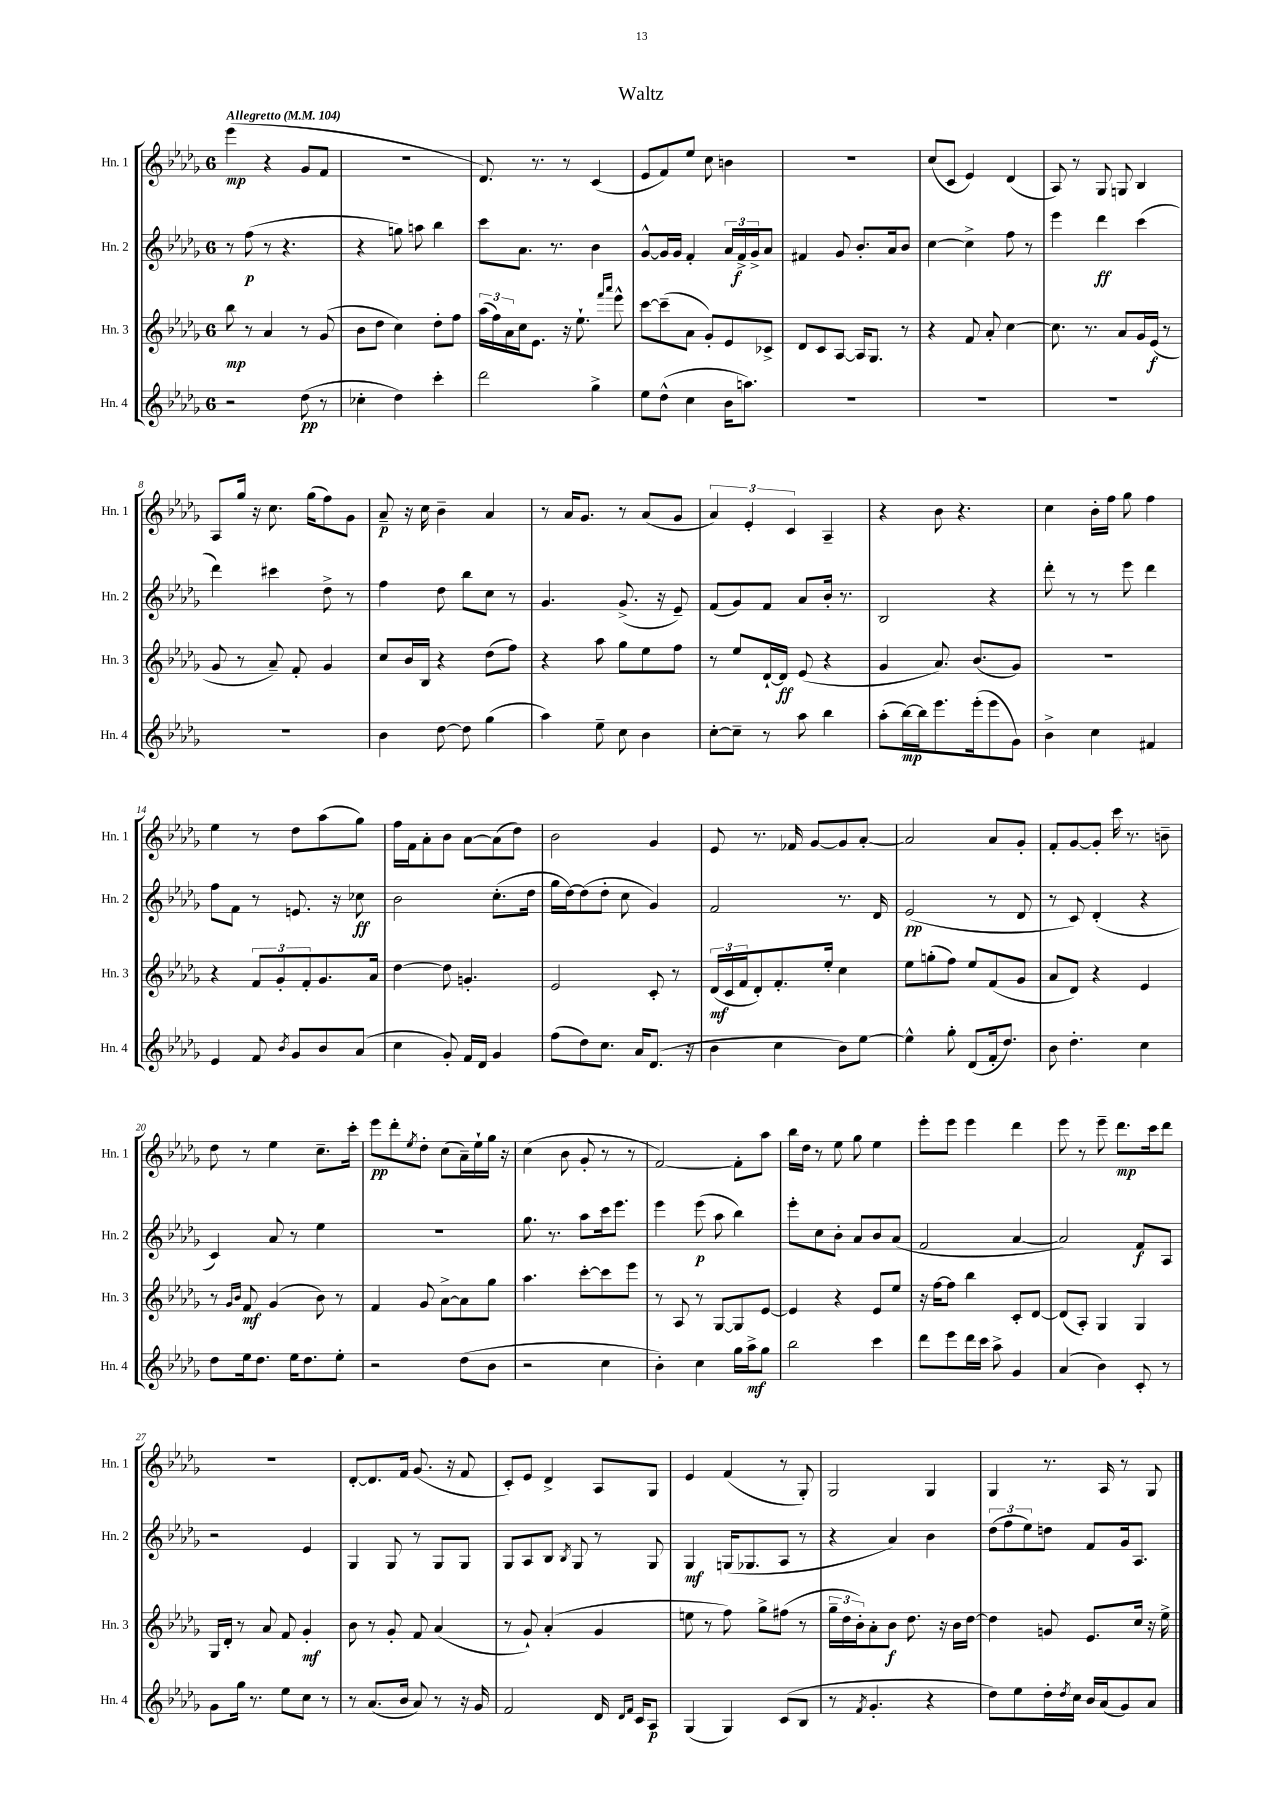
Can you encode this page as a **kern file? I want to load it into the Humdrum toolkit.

**kern	**dynam	**kern	**dynam	**kern	**dynam	**kern	**dynam
*part4	*part4	*part3	*part3	*part2	*part2	*part1	*part1
*staff4	*staff4	*staff3	*staff3	*staff2	*staff2	*staff1	*staff1
*I"Hn. 4	*	*I"Hn. 3	*	*I"Hn. 2	*	*I"Hn. 1	*
*I'Hn. 4	*	*I'Hn. 3	*	*I'Hn. 2	*	*I'Hn. 1	*
*clefG2	*	*clefG2	*	*clefG2	*	*clefG2	*
*k[b-e-a-d-g-]	*	*k[b-e-a-d-g-]	*	*k[b-e-a-d-g-]	*	*k[b-e-a-d-g-]	*
*M6/8	*	*M6/8	*	*M6/8	*	*M6/8	*
*MM104	*	*MM104	*	*MM104	*	*MM104	*
=1	=1	=1	=1	=1	=1	=1	=1
!	!	!	!	!	!	!LO:TX:a:B:t=Allegretto	!
2r	.	8bb-\	mp	8r	.	(4eee-\	mp
.	.	8r	.	(8ff\	p	.	.
.	.	4a-/	.	8r	.	4r	.
.	.	.	.	4.r	.	.	.
(8dd-\	pp	8r	.	.	.	8g-/L	.
8r	.	(8g-/	.	.	.	8f/J	.
=2	=2	=2	=2	=2	=2	=2	=2
4cc-X'\	.	8b-\L	.	4r	.	2.r	.
.	.	8dd-\J	.	.	.	.	.
4dd-\)	.	4cc\)	.	8ggn\)	.	.	.
.	.	.	.	8aan\	.	.	.
4ccc'\	.	8dd-'\L	.	4bb-\	.	.	.
.	.	8ff\J	.	.	.	.	.
=3	=3	=3	=3	=3	=3	=3	=3
2ddd-\	.	(24aa-\LL	.	8ccc\L	.	8.d-/)	.
.	.	24ff\)	.	.	.	.	.
.	.	24a-\	.	.	.	.	.
.	.	16cc\J	.	8.a-\J	.	.	.
.	.	8.e-\J	.	.	.	8.r	.
.	.	.	.	8.r	.	.	.
.	.	16r	.	.	.	8r	.
.	.	8.ee-`\	.	.	.	.	.
4gg-^\	.	.	.	4b-\	.	(4c/	.
.	.	16qqfff/LL	.	.	.	.	.
.	.	16qqaaa-/JJ	.	.	.	.	.
.	.	8eee-^^\	.	.	.	.	.
=4	=4	=4	=4	=4	=4	=4	=4
8ee-\L	.	[8ccc\L	.	[8g-^^/L	.	8e-/L	.
(8dd-^^\J	.	(8ccc~\]	.	16g-/L]	.	8f/)	.
.	.	.	.	16g-/JJ	.	.	.
4cc\	.	8a-\J	.	4f'/	.	8ee-/J	.
.	.	8g-'/L)	.	.	.	8cc\	.
16b-\KL	.	8e-/	.	24a-/LL	.	4bn\	.
.	.	.	.	24f^/	f	.	.
8.aan\J)	.	.	.	.	.	.	.
.	.	.	.	24g-^/J	.	.	.
.	.	8c-X^/J	.	8a-/J	.	.	.
=5	=5	=5	=5	=5	=5	=5	=5
2.r	.	8d-/L	.	4f#X/	.	2.r	.
.	.	8c/	.	.	.	.	.
.	.	[8A-/J	.	8g-/	.	.	.
.	.	16A-/KL]	.	8.b-'/L	.	.	.
.	.	8.G-/J	.	.	.	.	.
.	.	.	.	16a-/k	.	.	.
.	.	8r	.	8b-/J	.	.	.
=6	=6	=6	=6	=6	=6	=6	=6
2.r	.	4r	.	[4cc\	.	(8cc/L	.
.	.	.	.	.	.	8c/J	.
.	.	8f/	.	4cc^\]	.	4e-/)	.
.	.	8a-'/	.	.	.	.	.
.	.	[4cc\	.	8ff\	.	(4d-/	.
.	.	.	.	8r	.	.	.
=7	=7	=7	=7	=7	=7	=7	=7
2.r	.	8.cc\]	.	4eee-\	.	8A-/)	.
.	.	.	.	.	.	8r	.
.	.	8.r	.	.	.	.	.
.	.	.	.	4ddd-\	ff	8G-/	.
.	.	8a-/L	.	.	.	8Gn/	.
.	.	16g-/L	.	(4ccc\	.	4B-/	.
.	.	(16e-/JJ	f	.	.	.	.
.	.	8r	.	.	.	.	.
!!LO:LB:g=z
=8	=8	=8	=8	=8	=8	=8	=8
2.r	.	8g-/	.	4ddd-\)	.	8A-/L	.
.	.	8r	.	.	.	16gg-/Jk	.
.	.	.	.	.	.	16r	.
.	.	8a-~/)	.	4ccc#X\	.	8.cc\	.
.	.	8f'/	.	.	.	.	.
.	.	.	.	.	.	(16gg-\KL	.
.	.	4g-/	.	8dd-^\	.	8ff\)	.
.	.	.	.	8r	.	8g-\J	.
=9	=9	=9	=9	=9	=9	=9	=9
4b-\	.	8cc/L	.	4ff\	.	8a-~/	p
.	.	16b-/L	.	.	.	16r	.
.	.	16B-/JJ	.	.	.	16cc\	.
[8dd-\	.	4r	.	8dd-\	.	4b-~\	.
8dd-\]	.	.	.	8bb-\L	.	.	.
(4gg-\	.	(8dd-\L	.	8cc\J	.	4a-/	.
.	.	8ff\J)	.	8r	.	.	.
=10	=10	=10	=10	=10	=10	=10	=10
4aa-\)	.	4r	.	4.g-/	.	8r	.
.	.	.	.	.	.	16a-/KL	.
.	.	.	.	.	.	8.g-/J	.
8ee-~\	.	8aa-\	.	.	.	.	.
8cc\	.	8gg-\L	.	(8.g-^/	.	8r	.
4b-\	.	8ee-\	.	.	.	(8a-/L	.
.	.	.	.	16r	.	.	.
.	.	8ff\J	.	8e-~/)	.	8g-/J	.
=11	=11	=11	=11	=11	=11	=11	=11
[8cc'\L	.	8r	.	(8f/L	.	6a-/)	.
8cc~\J]	.	8ee-/L	.	8g-/)	.	.	.
.	.	.	.	.	.	6e-'/	.
8r	.	[16d-`/L	.	8f/J	.	.	.
.	.	16d-/JJ]	ff	.	.	.	.
.	.	.	.	.	.	6c/	.
8aa-\	.	(8e-/	.	8a-/L	.	.	.
4bb-\	.	4r	.	16b-'/Jk	.	4A-~/	.
.	.	.	.	8.r	.	.	.
=12	=12	=12	=12	=12	=12	=12	=12
(8aa-'\L	.	4g-/	.	2B-/	.	4r	.
[16bb-\L)	mp	.	.	.	.	.	.
16bb-\J]	.	.	.	.	.	.	.
8.eee-\	.	8.a-/)	.	.	.	8b-\	.
.	.	.	.	.	.	4.r	.
(16eee-'\k	.	(8.b-/L	.	.	.	.	.
8eee-\	.	.	.	4r	.	.	.
8g-\J)	.	8g-/J)	.	.	.	.	.
=13	=13	=13	=13	=13	=13	=13	=13
4b-^\	.	2.r	.	8ddd-'\	.	4cc\	.
.	.	.	.	8r	.	.	.
4cc\	.	.	.	8r	.	16b-'\LL	.
.	.	.	.	.	.	16ff\JJ	.
.	.	.	.	8eee-\	.	8gg-\	.
4f#X/	.	.	.	4ddd-\	.	4ff\	.
!!LO:LB:g=z
=14	=14	=14	=14	=14	=14	=14	=14
4e-/	.	4r	.	8ff\L	.	4ee-\	.
.	.	.	.	8f\J	.	.	.
8f/	.	12f/L	.	8r	.	8r	.
.	.	12g-'/	.	.	.	.	.
8qb-/	.	.	.	.	.	.	.
8g-/L	.	.	.	8.en/	.	8dd-\L	.
.	.	12f'/	.	.	.	.	.
8b-/	.	8.g-/	.	.	.	(8aa-\	.
.	.	.	.	16r	.	.	.
(8a-/J	.	.	.	8cc-X\	ff	8gg-\J)	.
.	.	16a-/Jk	.	.	.	.	.
=15	=15	=15	=15	=15	=15	=15	=15
4cc\	.	[4dd-\	.	2b-\	.	16ff\LL	.
.	.	.	.	.	.	16f\J	.
.	.	.	.	.	.	8a-'\	.
8g-'/)	.	8dd-\]	.	.	.	8b-\J	.
16f/LL	.	4.gn'/	.	.	.	[8a-\L	.
16d-/JJ	.	.	.	.	.	.	.
4g-/	.	.	.	(8.cc'\L	.	(8a-\]	.
.	.	.	.	.	.	8dd-\J)	.
.	.	.	.	16dd-\Jk	.	.	.
=16	=16	=16	=16	=16	=16	=16	=16
(8ff\L	.	2e-/	.	16gg-\LL	.	2b-\	.
.	.	.	.	[16dd-\J)	.	.	.
8dd-\)	.	.	.	(8dd-\]	.	.	.
8.cc\J	.	.	.	8dd-'\J	.	.	.
.	.	.	.	8cc\	.	.	.
16a-/KL	.	.	.	.	.	.	.
(8.d-/J	.	8c'/	.	4g-/)	.	4g-/	.
.	.	8r	.	.	.	.	.
16r	.	.	.	.	.	.	.
=17	=17	=17	=17	=17	=17	=17	=17
4b-\	.	(24d-/LL	mf	2f/	.	8e-/	.
.	.	24c/	.	.	.	.	.
.	.	24f/J	.	.	.	.	.
.	.	8d-'/)	.	.	.	8.r	.
4cc\	.	8.f'/	.	.	.	.	.
.	.	.	.	.	.	16f-X/	.
.	.	.	.	.	.	[8g-/L	.
.	.	16ee-'/Jk	.	.	.	.	.
8b-\L)	.	4cc\	.	8.r	.	8g-/]	.
[8ee-\J	.	.	.	.	.	[8a-'/J	.
.	.	.	.	16d-/	.	.	.
=18	=18	=18	=18	=18	=18	=18	=18
4ee-^^\]	.	8ee-\L	.	(2e-/	pp	2a-/]	.
.	.	(8ggn'\	.	.	.	.	.
8gg-'\	.	8ff\J)	.	.	.	.	.
(8d-/L	.	8ee-/L	.	.	.	.	.
16f'/k	.	(8f/	.	8r	.	8a-/L	.
8.dd-/J)	.	.	.	.	.	.	.
.	.	8g-/J	.	8d-/	.	8g-'/J	.
=19	=19	=19	=19	=19	=19	=19	=19
8b-\	.	8a-/L	.	8r	.	8f'/L	.
4.dd-'\	.	8d-/J)	.	8c/)	.	[8g-/	.
.	.	4r	.	(4d-'/	.	8g-'/J]	.
.	.	.	.	.	.	16ccc\	.
.	.	.	.	.	.	8.r	.
4cc\	.	4e-/	.	4r	.	.	.
.	.	.	.	.	.	8bn~\	.
!!LO:LB:g=z
=20	=20	=20	=20	=20	=20	=20	=20
8dd-\L	.	8r	.	4c/)	.	8dd-\	.
.	.	16qqg-/LL	.	.	.	.	.
.	.	16qqb-/JJ	.	.	.	.	.
16ee-\k	.	8f/	mf	.	.	8r	.
8.dd-\J	.	.	.	.	.	.	.
.	.	(4g-/	.	8a-/	.	4ee-\	.
16ee-\KL	.	.	.	8r	.	.	.
8.dd-\	.	.	.	.	.	.	.
.	.	8b-\)	.	4ee-\	.	8.cc~\L	.
8ee-'\J	.	8r	.	.	.	.	.
.	.	.	.	.	.	16ccc'\Jk	.
=21	=21	=21	=21	=21	=21	=21	=21
2r	.	4f/	.	2.r	.	8eee-\L	pp
.	.	.	.	.	.	8ddd-'\	.
.	.	.	.	.	.	8qee-/	.
.	.	8g-/	.	.	.	8dd-'\J	.
.	.	[8a-^\L	.	.	.	(8cc\L	.
(8dd-\L	.	8a-\]	.	.	.	16a-~\L)	.
.	.	.	.	.	.	16ee-`\	.
8b-\J	.	8gg-\J	.	.	.	16gg-\JJ	.
.	.	.	.	.	.	16r	.
=22	=22	=22	=22	=22	=22	=22	=22
2r	.	4.aa-\	.	8.gg-\	.	(4cc\	.
.	.	.	.	8.r	.	.	.
.	.	.	.	.	.	8b-\	.
.	.	[8ccc'\L	.	8aa-\L	.	8g-'/	.
4cc\	.	8ccc\]	.	16ccc\k	.	8r	.
.	.	.	.	8.eee-\J	.	.	.
.	.	8eee-\J	.	.	.	8r	.
=23	=23	=23	=23	=23	=23	=23	=23
4b-'\)	.	8r	.	4eee-\	.	[2f/)	.
.	.	8A-/	.	.	.	.	.
4cc\	.	8r	.	(8eee-\	p	.	.
.	.	[8G-/L	.	8aa-\	.	.	.
16gg-\LL	.	8G-/]	.	4bb-\)	.	8f'\L]	.
16aa-^\J	mf	.	.	.	.	.	.
8gg-\J	.	[8e-/J	.	.	.	8aa-\J	.
=24	=24	=24	=24	=24	=24	=24	=24
2bb-\	.	4e-/]	.	8eee-'\L	.	16bb-\LL	.
.	.	.	.	.	.	16dd-\JJ	.
.	.	.	.	8cc\	.	8r	.
.	.	4r	.	8b-'\J	.	8ee-\	.
.	.	.	.	8a-/L	.	8gg-\	.
4ccc\	.	8e-/L	.	8b-/	.	4ee-\	.
.	.	8ee-/J	.	(8a-/J	.	.	.
=25	=25	=25	=25	=25	=25	=25	=25
8ddd-\L	.	16r	.	2f/	.	8eee-'\L	.
.	.	[16ff\KL	.	.	.	.	.
8eee-\	.	8ff\J]	.	.	.	8eee-\J	.
16ddd-\L	.	4bb-\	.	.	.	4eee-\	.
16ccc\JJ	.	.	.	.	.	.	.
8aa-^\	.	.	.	.	.	.	.
4g-/	.	8c'/L	.	[4a-/	.	4ddd-\	.
.	.	[8d-/J	.	.	.	.	.
=26	=26	=26	=26	=26	=26	=26	=26
(4a-/	.	(8d-/L]	.	2a-/])	.	8eee-\	.
.	.	8A-'/J)	.	.	.	8r	.
4b-\)	.	4G-/	.	.	.	8eee-~\	.
.	.	.	.	.	.	8.ddd-\L	mp
8c'/	.	4G-/	.	8f/L	f	.	.
.	.	.	.	.	.	16ccc\k	.
8r	.	.	.	8A-/J	.	8ddd-\J	.
!!LO:LB:g=z
=27	=27	=27	=27	=27	=27	=27	=27
8g-\L	.	16G-/LL	.	2r	.	2.r	.
.	.	16d-'/JJ	.	.	.	.	.
16gg-\Jk	.	8r	.	.	.	.	.
8.r	.	.	.	.	.	.	.
.	.	8a-/	.	.	.	.	.
8ee-\L	.	8f/	.	.	.	.	.
8cc\J	.	4g-'/	mf	4e-/	.	.	.
8r	.	.	.	.	.	.	.
=28	=28	=28	=28	=28	=28	=28	=28
8r	.	8b-\	.	4G-/	.	[8d-'/L	.
(8.a-/L	.	8r	.	.	.	8.d-/]	.
.	.	8g-'/	.	8G-/	.	.	.
16b-/Jk	.	.	.	.	.	16f/Jk	.
8a-/)	.	8f/	.	8r	.	(8.g-/	.
8r	.	(4a-/	.	8G-/L	.	.	.
.	.	.	.	.	.	16r	.
16r	.	.	.	8G-/J	.	8f/	.
16g-/	.	.	.	.	.	.	.
=29	=29	=29	=29	=29	=29	=29	=29
2f/	.	8r	.	8G-/L	.	8c'/L)	.
.	.	8g-`/)	.	8A-/	.	8e-/J	.
.	.	(4a-'/	.	8B-/J	.	4d-^/	.
.	.	.	.	8qB-/	.	.	.
.	.	.	.	8G-/	.	.	.
16d-/	.	4g-/	.	8r	.	8A-/L	.
16qqd-/LL	.	.	.	.	.	.	.
16qqf/JJ	.	.	.	.	.	.	.
16c/KL	.	.	.	.	.	.	.
8A-/J	p	.	.	8G-/	.	8G-/J	.
=30	=30	=30	=30	=30	=30	=30	=30
(4G-/	.	8een\	.	4G-/	mf	4e-/	.
.	.	8r	.	.	.	.	.
4G-/)	.	8ff\)	.	(16Gn/KL	.	(4f/	.
.	.	.	.	8.G-X/	.	.	.
.	.	8gg-^\L	.	.	.	.	.
(8c/L	.	(8ff#X\J	.	8A-/J	.	8r	.
8B-/J	.	8r	.	8r	.	8G-'/)	.
=31	=31	=31	=31	=31	=31	=31	=31
8r	.	24gg-~\LL	.	4r	.	2G-/	.
.	.	24dd-\	.	.	.	.	.
.	.	24b-'\J)	.	.	.	.	.
8qf/	.	.	.	.	.	.	.
4.g-'/	.	8a-'\	.	.	.	.	.
.	.	8b-\J	f	4a-/)	.	.	.
.	.	8.dd-\	.	.	.	.	.
4r	.	.	.	4b-\	.	4G-/	.
.	.	16r	.	.	.	.	.
.	.	16b-\LL	.	.	.	.	.
.	.	[16dd-\JJ	.	.	.	.	.
=32	=32	=32	=32	=32	=32	=32	=32
8dd-\L)	.	4dd-\]	.	(12dd-\L	.	4G-/	.
.	.	.	.	12ff\	.	.	.
8ee-\	.	.	.	.	.	.	.
.	.	.	.	12ee-\)	.	.	.
16dd-'\L	.	8gn/	.	8ddn\J	.	8.r	.
8qdd-/	.	.	.	.	.	.	.
16cc\JJ	.	.	.	.	.	.	.
16b-/LL	.	8.e-/L	.	8f/L	.	.	.
(16a-/J	.	.	.	.	.	16A-/	.
8g-/)	.	.	.	16g-/k	.	8r	.
.	.	16cc/Jk	.	8.A-/J	.	.	.
8a-/J	.	16r	.	.	.	8G-/	.
.	.	16ee-^\	.	.	.	.	.
==	==	==	==	==	==	==	==
*-	*-	*-	*-	*-	*-	*-	*-
